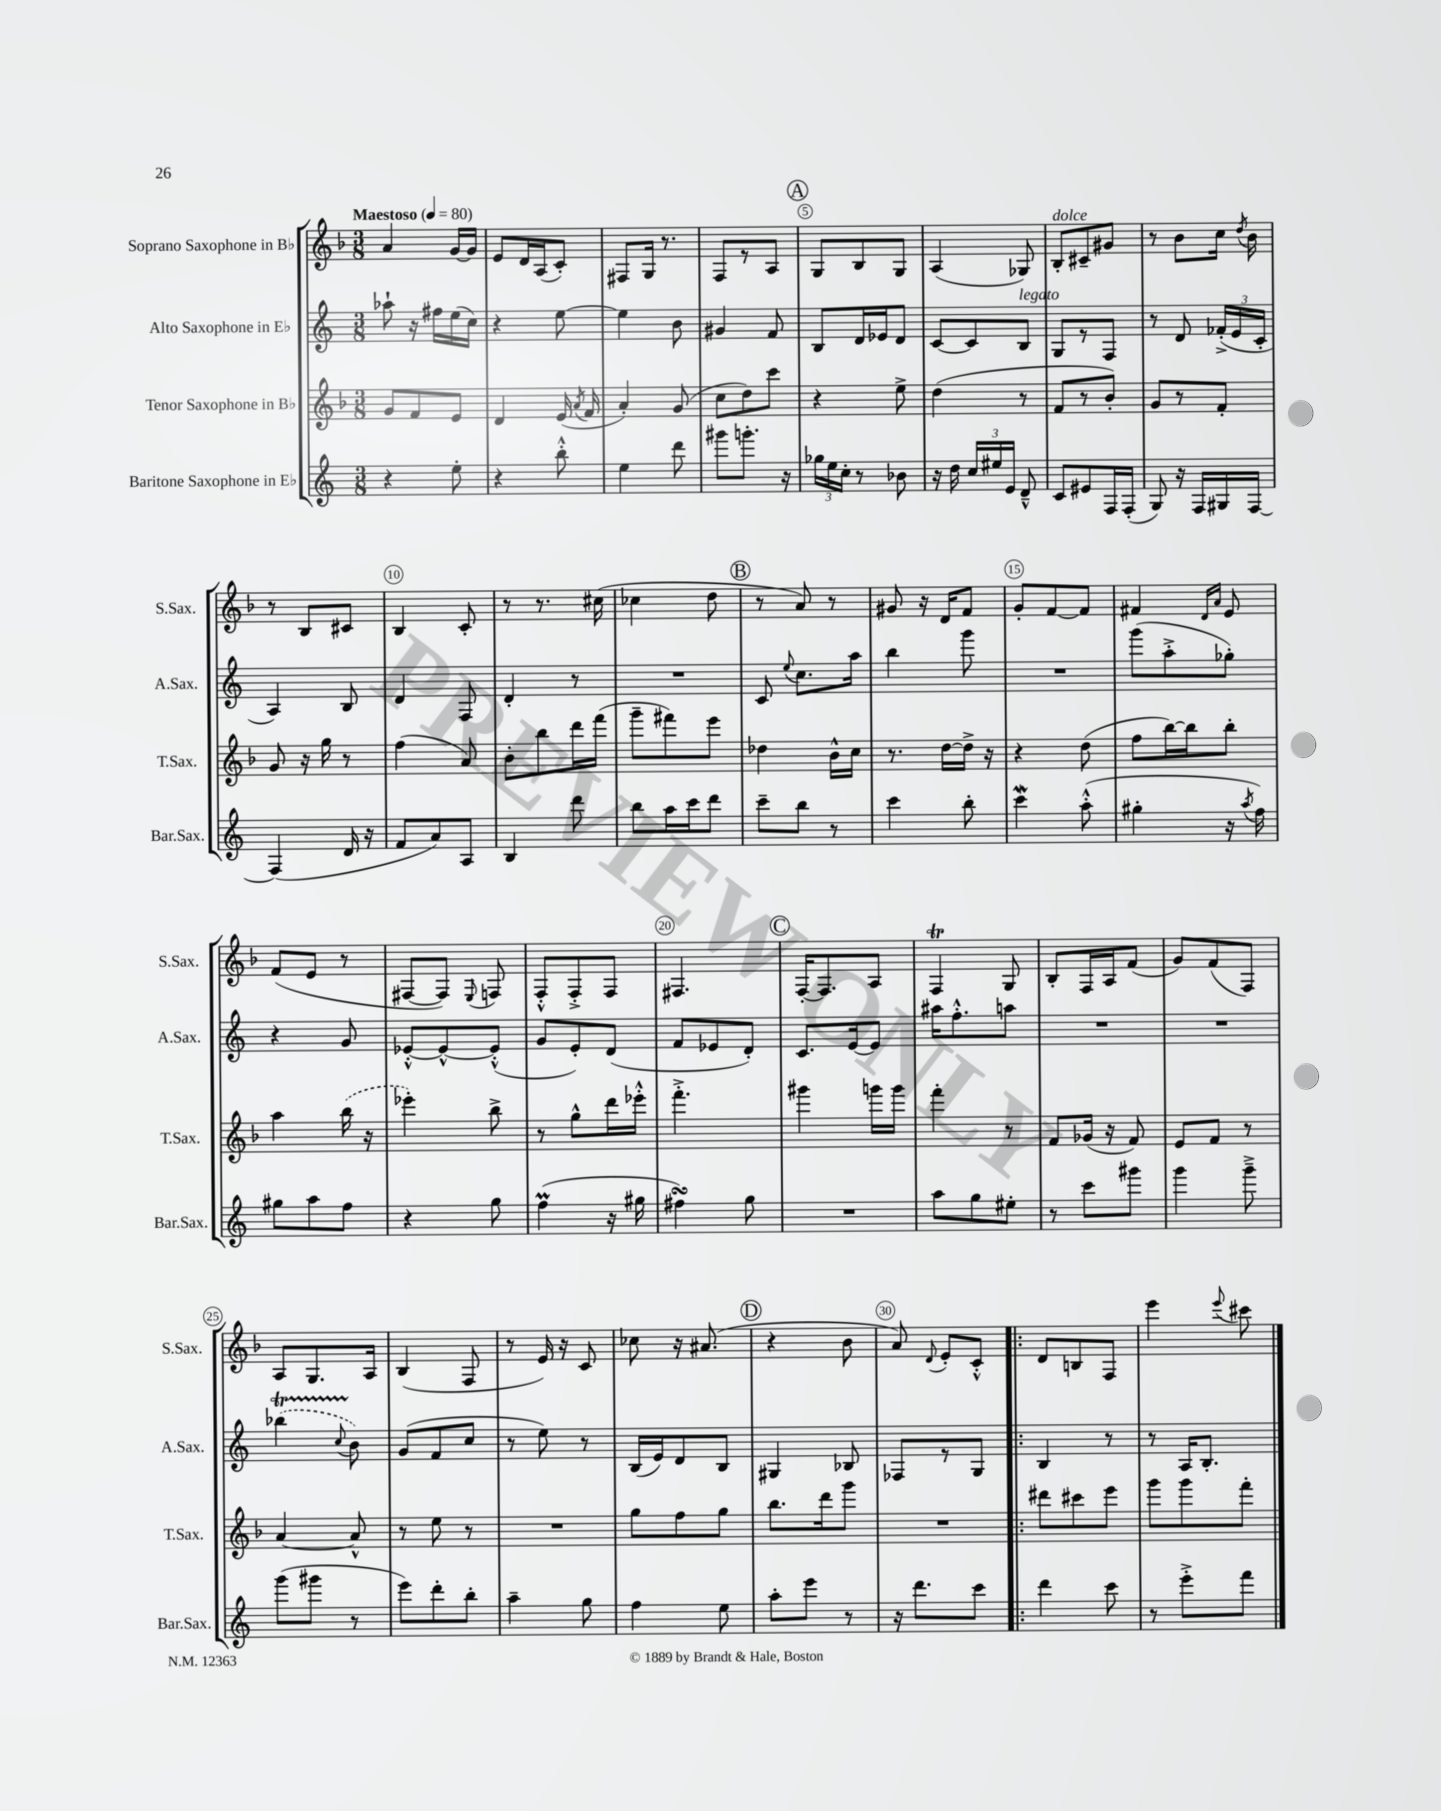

**kern	**kern	**kern	**kern
*part4	*part3	*part2	*part1
*staff4	*staff3	*staff2	*staff1
*I"Baritone Saxophone in E♭	*I"Tenor Saxophone in B♭	*I"Alto Saxophone in E♭	*I"Soprano Saxophone in B♭
*I'Bar.Sax.	*I'T.Sax.	*I'A.Sax.	*I'S.Sax.
*clefG2	*clefG2	*clefG2	*clefG2
*k[]	*k[b-]	*k[]	*k[b-]
*M3/8	*M3/8	*M3/8	*M3/8
*MM80	*MM80	*MM80	*MM80
=1	=1	=1	=1
!	!	!	!LO:TX:a:B:t=Maestoso
4r	8g/L	8aa-X`\	4a/
.	8f/	16r	.
.	.	16ff#X\LL	.
8ee'\	8e/J	(16ee\	[16g/LL
.	.	16cc\JJ)	16g/JJ]
=2	=2	=2	=2
4r	4d/	4r	8e/L
.	.	.	16d/L
.	.	.	(16A/J
8bb'^^\	(16e/	[8ee\	8c'/J)
.	8qa/	.	.
.	16f/	.	.
=3	=3	=3	=3
4ee\	4a'/)	4ee\]	8F#X/L
.	.	.	16G/Jk
.	.	.	8.r
8ddd\	(8g/	8b\	.
=4	=4	=4	=4
8ggg#X\L	8cc\L	4g#X/	8F/L
8.gggn'\J	8dd\)	.	8r
.	8ccc\J	8f/	8A/J
16r	.	.	.
!!LO:REH:place=s1:t=A
=5	=5	=5	=5
24gg-X\LL	4r	8B/L	8G/L
24ee\	.	.	.
24cc'\JJ	.	.	.
8r	.	16d/L	8B-/
.	.	16e-X/J	.
8b-X\	8ee^\	8d/J	8G/J
=6	=6	=6	=6
16r	(4dd\	[8c/L	(4A/
16dd\	.	.	.
24cc/LL	.	8c/]	.
24ee#X/	.	.	.
24e/JJ	.	.	.
!	!	!LO:TX:a:i:t=legato	!
8d~^^/	8r	8B/J	8G-X/)
=7	=7	=7	=7
!	!	!	!LO:TX:a:i:t=dolce
8c/L	8f/L	8G/L	8B-'/L
8e#X/	8r	8r	8c#X~/
16F/L	8b-'/J)	8F/J	8g#X/J
(16F'/JJ	.	.	.
=8	=8	=8	=8
8G/)	8g/L	8r	8r
16r	8r	8d/	8b-\L
16F/LL	.	.	.
16G#X/	8f'/J	(24f-X'^/LL	16cc\Jk
.	.	24e/	.
.	.	.	8qdd/
[16F/JJ	.	.	16b-\
.	.	24c'/JJ	.
!!LO:LB:g=z
=9	=9	=9	=9
(4F/]	8g/	4A/)	8r
.	16r	.	8B-/L
.	16gg\	.	.
16d/	8r	8B/	8c#X/J
16r	.	.	.
=10	=10	=10	=10
8f/L	(4ff\	4d/	4B-/
8a/)	.	.	.
8A/J	8a/)	8F/	8c'/
=11	=11	=11	=11
4B/	8b-'\L	4d'/	8r
.	8bb-\	.	8.r
8ddd\	16ddd\L	8r	.
.	(16fff\JJ	.	(16cc#X\
=12	=12	=12	=12
8bb\L	8ggg~\L	4.r	4cc-X\
16aa\L	8fff#X\)	.	.
16ccc\J	.	.	.
8ddd\J	8eee\J	.	8dd\
!!LO:REH:place=s1:t=B
=13	=13	=13	=13
8ccc~\L	4dd-X\	8c/	8r
.	.	8qqee/	.
8bb\J	.	8.cc\L	8a/)
8r	16b-^^\LL	.	8r
.	16cc\JJ	16aa\Jk	.
=14	=14	=14	=14
4ccc\	8.r	4bb\	8g#X/
.	.	.	16r
.	[16dd\LL	.	16d/KL
8bb'\	16dd^\JJ]	8ggg\	8f/J
.	16r	.	.
=15	=15	=15	=15
4cccw\	4r	4.r	8g'/L
.	.	.	[8f/
(8aa'^^\	(8dd\	.	8f/J]
=16	=16	=16	=16
4gg#X'\	8ff\L	(8ggg\L	4f#X/
.	[16bb-\L)	8aa'^\	.
.	16bb-\J]	.	.
.	.	.	16qqd/LL
.	.	.	16qqa/JJ
16r	8bb-'\J	8gg-X'\J)	8e/
8qaa/	.	.	.
16ff\)	.	.	.
!!LO:LB:g=z
=17	=17	=17	=17
8gg#X\L	4aa\	4r	(8f/L
8aa\	.	.	8e/J
8ff\J	(16bb-\	8g/	8r
.	16r	.	.
=18	=18	=18	=18
4r	4eee-X'\)	[8e-X'^^/L	[8F#X/L
.	.	8e-^^/_	8F#/J])
.	.	.	8qqE/
8gg\	8bb-^\	(8e-'^^/J]	8Fn/
=19	=19	=19	=19
(4ffM\	8r	8g/L	8F'^^/L
.	8gg^^\L	8e'/)	8F'^/
16r	16ddd\L	(8d/J	8F/J
16gg#X\	16eee-X'^^\JJ	.	.
=20	=20	=20	=20
4ff#XsSsS\)	4.fff'^\	8f/L	4.F#X/
.	.	8e-X/	.
8gg\	.	8d'/J)	.
!!LO:REH:place=s1:t=C
=21	=21	=21	=21
4.r	4ggg#X\	8.c/L	[16F'/KL
.	.	.	8.F/]
.	.	[16e/k	.
.	16gggn\LL	8e/J]	8A/J
.	16ggg\JJ	.	.
=22	=22	=22	=22
8aa\L	4fff'\	16aa#X\KL	4FT/
.	.	8.ff'^^\	.
8gg\	.	.	.
8ee#X'\J	8r	8aan\J	8G/
=23	=23	=23	=23
8r	8f/L	4.r	8B-'/L
8ccc\L	(16g-X/Jk	.	16F/L
.	16r	.	16A/J
8ggg#X\J	8f/)	.	(8f/J
=24	=24	=24	=24
4ggg\	8e/L	4.r	8g/L)
.	8f/J	.	(8f/
8ggg~^\	8r	.	8F/J)
!!LO:LB:g=z
=25	=25	=25	=25
(8ggg\L	[4a/	(4bb-XT\	8A/L
8ggg#X\J	.	.	8.G/
.	.	8qqcc/	.
8r	8a^^/]	8b\)	.
.	.	.	16A/Jk
=26	=26	=26	=26
8eee\L)	8r	(8g/L	(4B-/
8ddd'\	8ee\	8f/	.
8bb'\J	8r	8cc/J	8F/
=27	=27	=27	=27
4aa~\	4.r	8r	8r
.	.	8ee\)	16e/)
.	.	.	16r
8gg\	.	8r	8c/
=28	=28	=28	=28
4ff\	8gg\L	(16B/LL	8cc-X\
.	.	16e/J)	.
.	8ff\	8d/	16r
.	.	.	(8.a#X/
8ee\	8gg\J	8B/J	.
!!LO:REH:place=s1:t=D
=29	=29	=29	=29
8aa'\L	8.bb-\L	4G#X/	4r
8eee\J	.	.	.
.	16ddd\k	.	.
8r	8ggg\J	8B-X/	8b-\
=30	=30	=30	=30
16r	4.r	8F-X/L	8a/)
8.ddd\L	.	.	.
.	.	.	8qqd/
.	.	8r	8e'/L
8ccc\J	.	8G/J	8c'^^/J
=31!|:	=31!|:	=31!|:	=31!|:
4ddd\	8ddd#X\L	4B/	8d/L
.	8ccc#X\	.	8Bn/
8ccc\	8eee\J	8r	8F/J
=32	=32	=32	=32
8r	8ggg\L	8r	4eee\
8eee'^\L	8ggg\	16A/KL	.
.	.	8.B'/J	.
.	.	.	8qqeee/
8fff\J	8fff'\J	.	8ccc#X\
==	==	==	==
*-	*-	*-	*-
